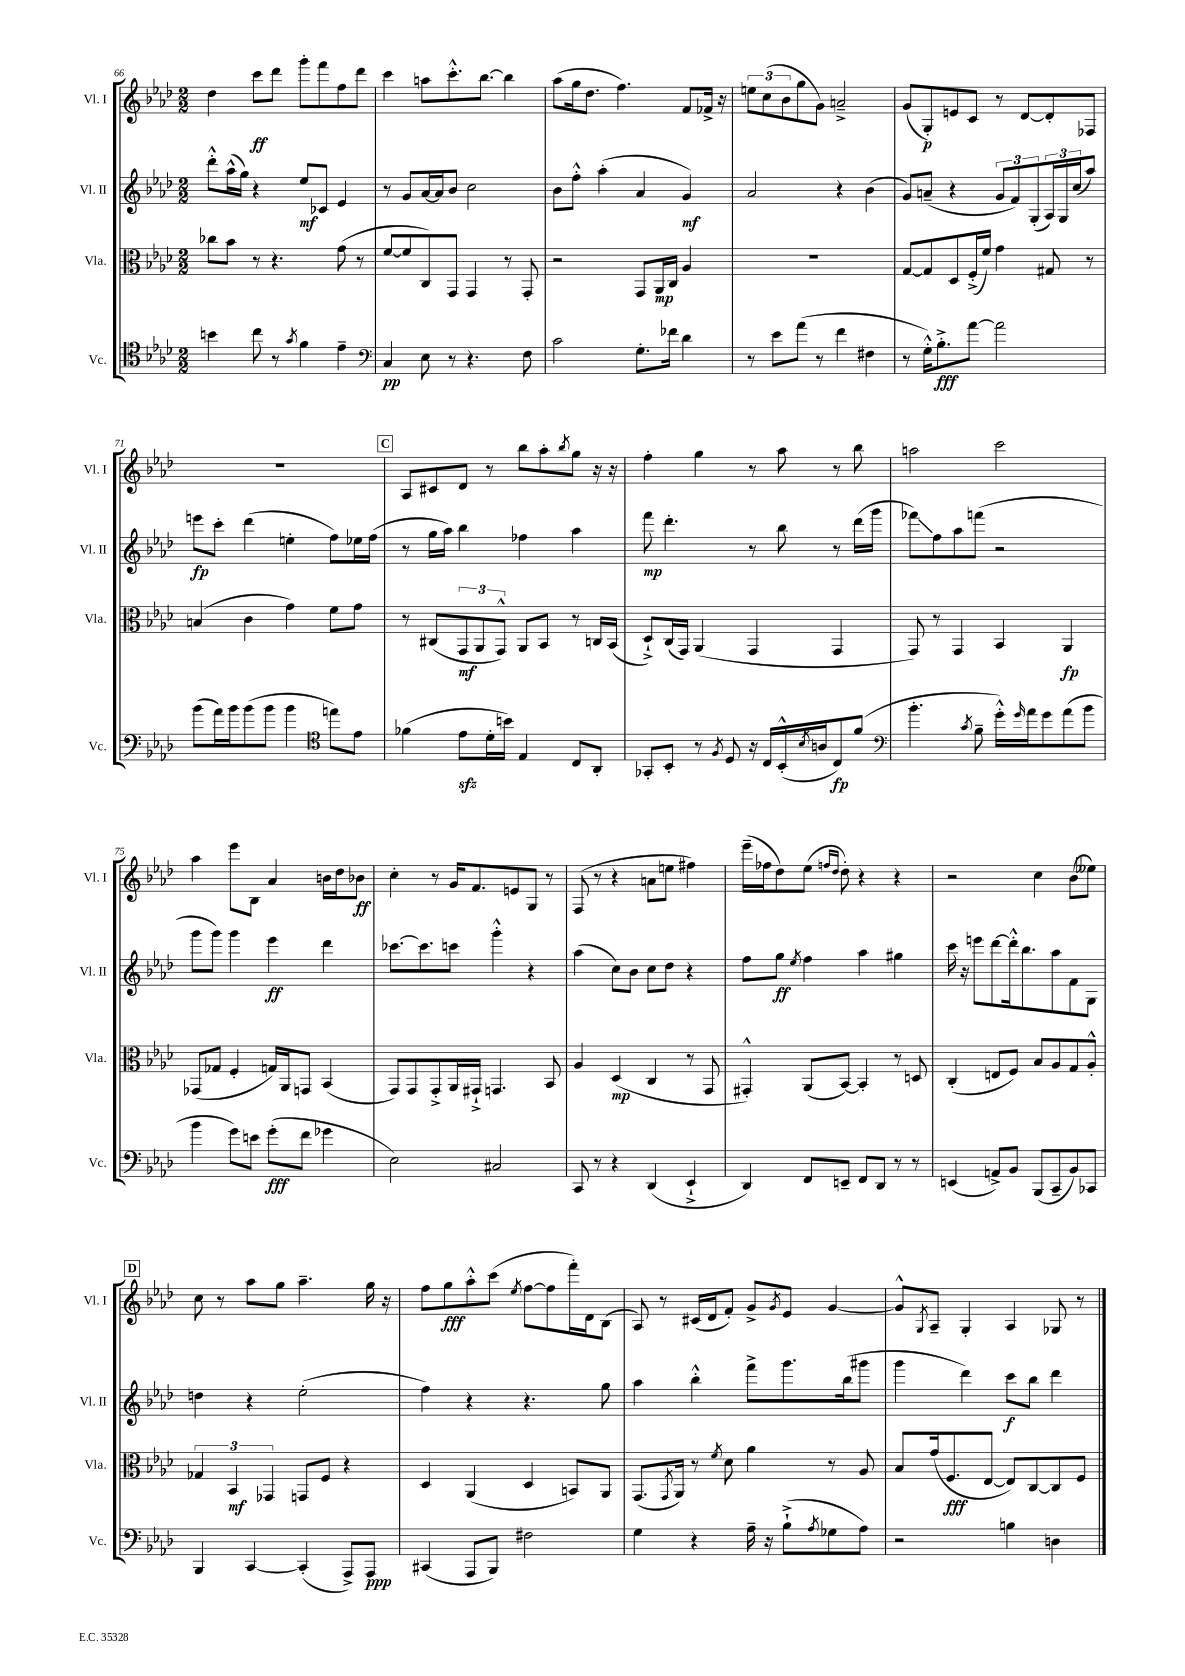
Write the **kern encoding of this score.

**kern	**kern	**kern	**kern
*staff4	*staff3	*staff2	*staff1
*clefC4	*clefC3	*clefG2	*clefG2
*k[b-e-a-d-]	*k[b-e-a-d-]	*k[b-e-a-d-]	*k[b-e-a-d-]
*M2/2	*M2/2	*M2/2	*M2/2
4b	8cc-	8ddd-'^^	4dd-
.	8b-	(16aa-^^	.
.	.	16gg)	.
8cc	8r	4r	8ccc
8r	4.r	.	8ddd-
8qg	.	.	.
4f	.	8ee-	8ggg'
.	.	8c-	8fff
4e-~	(8g	4e-	8ff
.	8r	.	8ddd-
=	=	=	=
*clefF4	*	*	*
4C	[8f	8r	4ccc
.	8f]	8g	.
8E-	8C)	[16a-	8aa
.	.	16a-]	.
8r	8GG	8b-	8.ccc'^^
4.r	4GG	2cc	.
.	.	.	[8.bb-
.	8r	.	4bb-]
8F	8GG'	.	.
=	=	=	=
2c	2r	8b-	(8aa-
.	.	8ff'^^	16gg
.	.	.	8.dd-
.	.	(4aa-'	.
.	.	.	4.ff)
8.G'	8GG	4a-	.
.	16AA-	.	.
16f-	16C	.	.
4d-	4A-	4g)	8f
.	.	.	16f-^
.	.	.	16r
=	=	=	=
8r	1r	2a-	12ee
.	.	.	(12cc
8e-	.	.	.
.	.	.	12b-
(8a-	.	.	8gg
8r	.	.	8g)
4f	.	4r	2a~^
4F#	.	(4b-	.
=	=	=	=
8r	[8G	8g)	(8g
16G'^^)	8G]	(8a~	8G')
8.B-'^	.	.	.
.	8D-	4r	8e
[8a-	(16F'^	.	8c
.	16f)	.	.
2a-]	4g	12g	8r
.	.	12f)	.
.	.	.	[8d-
.	.	(12G'	.
.	8G#	24A-)	8d-']
.	.	24G	.
.	.	(24cc	.
.	8r	8aa-)	8F-
=	=	=	=
(8b-	(4B	8eee	1r
16a-)	.	8ccc'	.
16b-	.	.	.
(8b-	4c	(4ddd-	.
8b-	.	.	.
4b-	4g)	4ee'	.
*clefC4	*	*	*
8ee)	8f	8ff)	.
8e-	8g	16ee-	.
.	.	(16ff	.
=	=	=	=
(4f-	8r	8r	8A-
.	(8C#	16gg	8c#
.	.	16aa-)	.
8e-	12GG	4bb-	8d-
.	12AA-	.	.
16d-'	.	.	8r
.	12GG^^)	.	.
16b)	.	.	.
4E-	8AA-	4ff-	8bb-
.	8BB-	.	8aa-'
.	.	.	8qbb-
8C	8r	4aa-	8gg
8AA-'	16C	.	16r
.	(16BB-	.	16r
=	=	=	=
8GG-'	8D-`^)	8fff	4ff'
8BB-'	(16C	4.ddd-'	.
.	16GG)	.	.
8r	(4AA-	.	4gg
8qF	.	.	.
8D-	.	.	.
16r	4GG	8r	8r
16C	.	.	.
(16BB-'^^	.	8bb-	8aa-
8qB-	.	.	.
16A	.	.	.
8C)	4GG	8r	8r
(8f	.	(16ddd-	8bb-
.	.	16ggg	.
=	=	=	=
*clefF4	*	*	*
4.b-'	8GG)	8fff-)	2aa
.	8r	8ff	.
.	4GG	8aa-	.
8qc	.	.	.
8B-~	.	(8fff	.
16g'^^)	4BB-	2r	2ccc
16qqg	.	.	.
16a-	.	.	.
8g	.	.	.
(8a-	4AA-	.	.
8b-	.	.	.
=	=	=	=
4b-	(8GG-	8ggg	4aa-
.	8G-	8ggg)	.
8g)	4F'	4ggg	8eee-
8e	.	.	8B-
(8g'	16G)	4eee-	4a-
.	16AA-	.	.
8f	8GG	.	.
4g-	(4BB-	4ddd-	16b
.	.	.	16dd-
.	.	.	8b-
=	=	=	=
2E-)	8GG)	[8.ccc-	4cc'
.	8GG	.	.
.	.	8.ccc-]	.
.	8GG'^	.	8r
.	16AA-	8ccc	16g
.	16GG#`^	.	8.f
2C#	4.GG	4ggg'^^	.
.	.	.	8e
.	.	4r	8G
.	8BB-	.	8r
=	=	=	=
8CC	4A-	(4aa-	(8F
8r	.	.	8r
4r	(4D-	8cc)	4r
.	.	8b-	.
(4DD-	4C	8cc	8a
.	.	8dd-	8ee
4EE-`^	8r	4r	4ff#)
.	8GG	.	.
=	=	=	=
4DD-)	4GG#'^^)	8ff	(16eee-~
.	.	.	16ff-
.	.	8gg	8dd-)
.	.	8qee-	.
8FF	(8AA-	4ff	(8ee-
.	.	.	16qqff
.	.	.	16qqdd-
8EE~	[8BB-)	.	8dd-')
8FF	4BB-']	4aa-	4r
8DD-	.	.	.
8r	8r	4gg#	4r
8r	8D	.	.
=	=	=	=
(4EE	(4C'	16ccc	2r
.	.	16r	.
.	.	8eee	.
8AA^)	8E	[8ddd-	.
8BB-	8F)	16ddd-'^^]	.
.	.	8.bb-	.
(8BBB-	8B-	.	4cc
8CC~	8A-	8aa-	.
8BB-)	8G	8f	(8b-
8CC-	8A-'^^	8G	8ee--)
=	=	=	=
4BBB-	6G-	4dd	8cc
.	.	.	8r
.	6BB-	.	.
[4CC	.	4r	8aa-
.	6GG-	.	.
.	.	.	8gg
(4CC']	8GG	(2ee-'	4.aa-~
.	8F	.	.
8AAA-^)	4r	.	.
8AAA-	.	.	16gg
.	.	.	16r
=	=	=	=
(4CC#	4D-	4ff)	8ff
.	.	.	8gg
8AAA-	(4AA-	4r	8aa-'^^
8BBB-)	.	.	(8ccc
.	.	.	8qee-
2F#	4D-	4.r	[8ff
.	.	.	8ff]
.	8BB)	.	16fff')
.	.	.	16d-
.	8AA-	8gg	(8B-
=	=	=	=
4G	(8.GG	4aa-	8A-)
.	.	.	8r
.	8qGG	.	.
.	16AA-)	.	.
4r	8r	4bb-'^^	(16c#
.	.	.	16d-
.	8qf	.	.
.	8d-	.	8f')
16A-~	4a-	8fff^	8g^
16r	.	.	.
.	.	.	8qg
(8B-`^	.	8.ggg	8e-
8qA-	.	.	.
8G-	8r	.	[4g
.	.	(16bb-	.
8A-)	8A-	8ggg#	.
=	=	=	=
2r	8B-	4ggg	8g^^]
.	.	.	8qG
.	(16g	.	8A-~
.	8.F	.	.
.	.	4ddd-)	4G'
.	[8E-	.	.
4B	8E-])	8ccc	4A-
.	[8C	8bb-	.
4D	8C]	4ddd-	8G-
.	8F	.	8r
==	==	==	==
*-	*-	*-	*-
